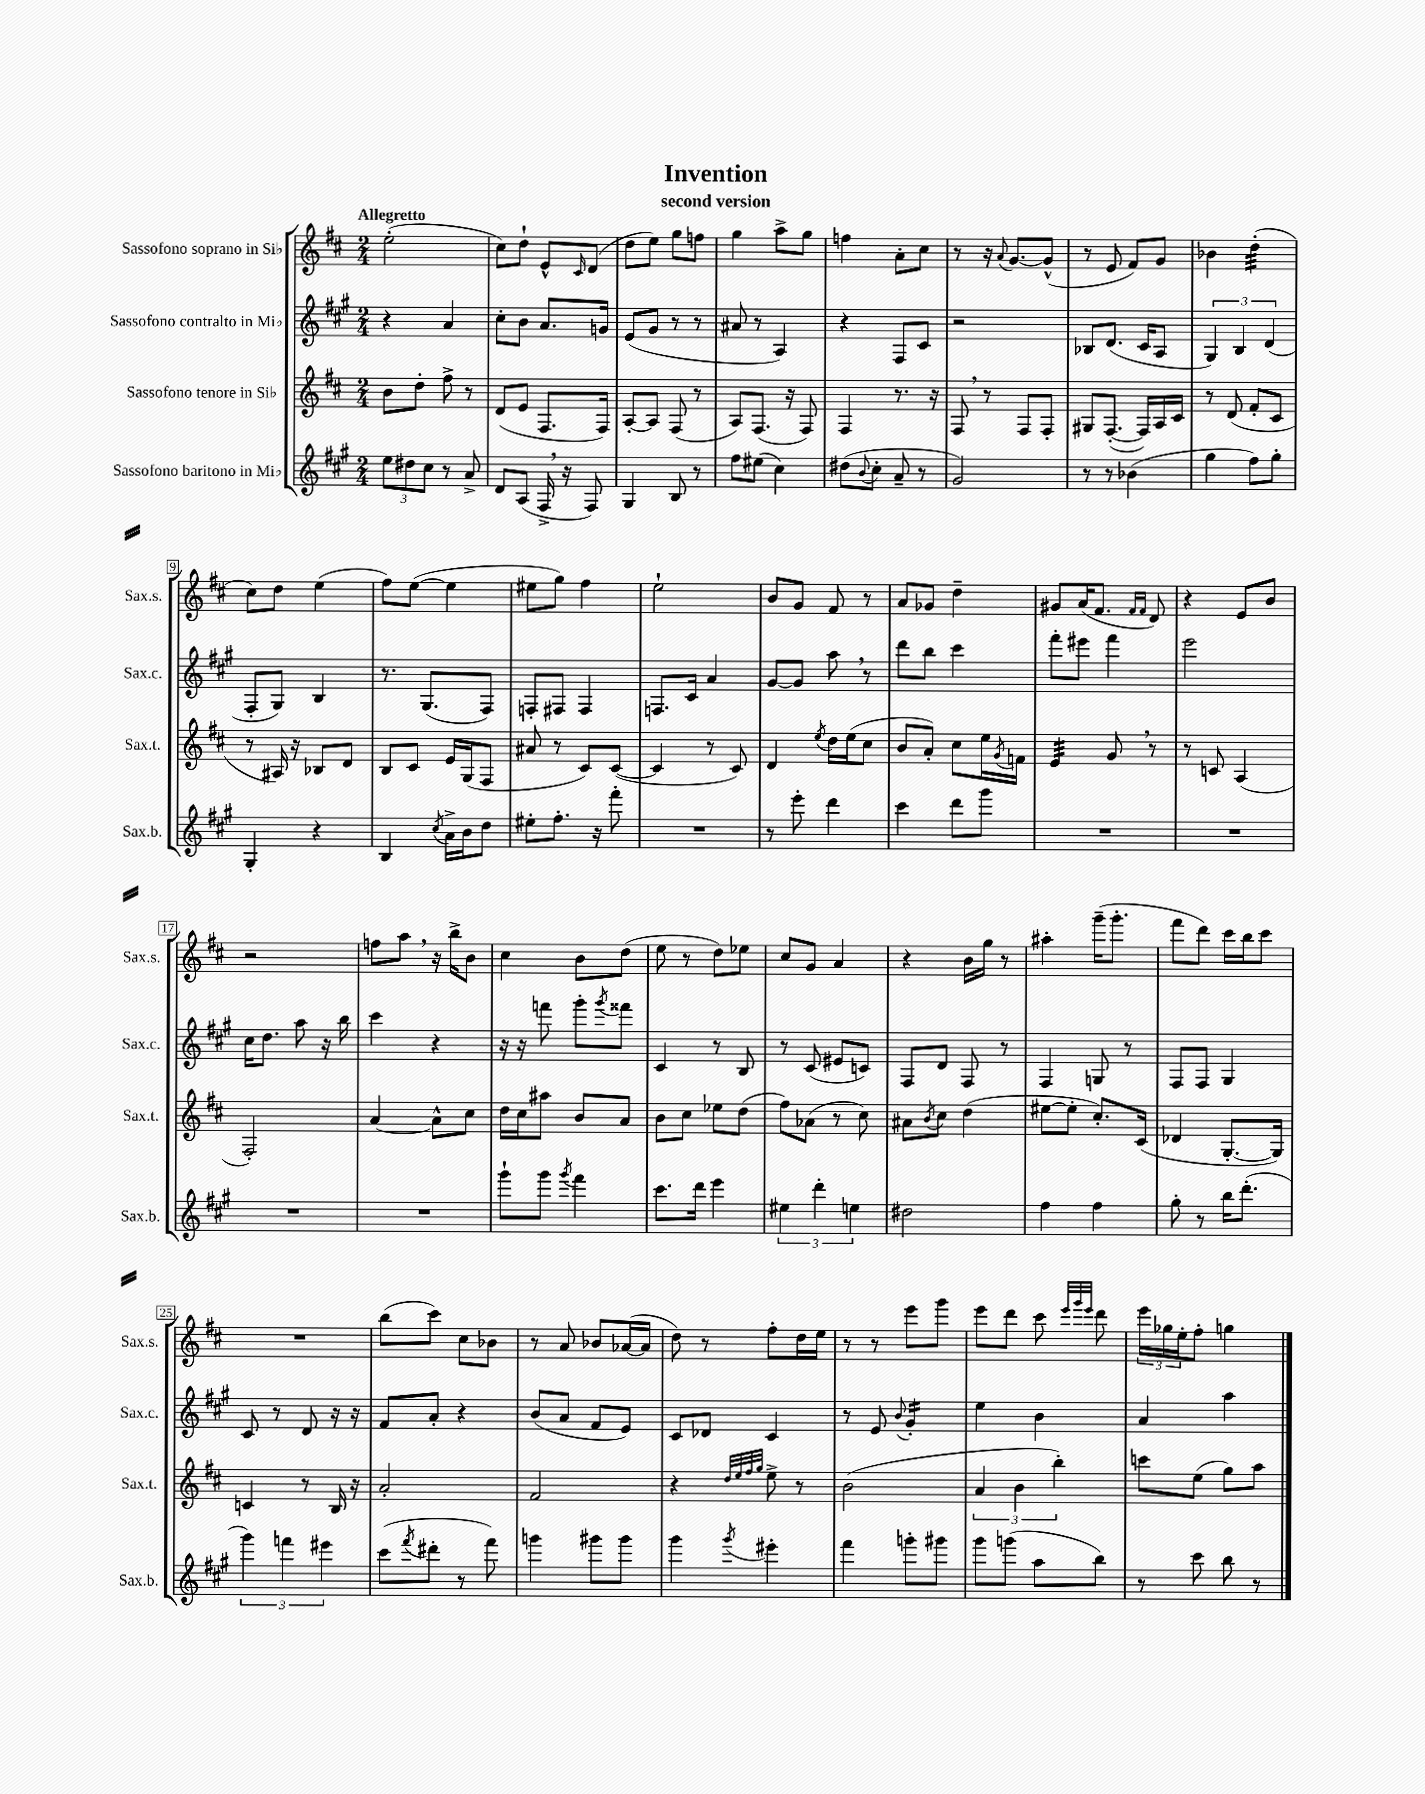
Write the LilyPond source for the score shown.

\header { title = "Invention" subtitle = "second version" }
<<
\new StaffGroup <<
\new Staff = "s0" \with { instrumentName = "Sassofono soprano in Sib" shortInstrumentName = "Sax.s." } {
    \clef treble \key d \major \numericTimeSignature \time 2/4 \tempo "Allegretto"
    e''2-.( |
    cis''8) d''8-! e'8-^ \grace { cis'16 } d'8( |
    d''8 e''8) g''8 f''8 |
    g''4 a''8-> g''8 |
    f''4 a'8-. cis''8 |
    r8 r16 \appoggiatura { a'8 } g'8.~ g'8-^( |
    r8 e'8 fis'8) g'8 |
    bes'4 d''4:32-.( |
    cis''8) d''8 e''4( |
    fis''8) e''8~( e''4 |
    eis''8 g''8) fis''4 |
    e''2-! |
    b'8 g'8 fis'8 r8 |
    a'8 ges'8 d''4-- |
    gis'8 a'16( fis'8. \grace { fis'16 fis'16 } d'8) |
    r4 e'8 b'8 |
    r2 |
    f''8 a''8 \breathe r16 b''16-> b'8 |
    cis''4 b'8 d''8( |
    e''8 r8 d''8) ees''8 |
    cis''8 g'8 a'4 |
    r4 b'16 g''16 r8 |
    ais''4-. g'''16--( g'''8.-. |
    fis'''8 d'''8) cis'''16 b''16 cis'''8 |
    R2 |
    b''8( cis'''8) cis''8 bes'8 |
    r8 a'8 bes'8 aes'16~( aes'16 |
    d''8) r8 fis''8-. d''16 e''16 |
    r8 r8 e'''8 g'''8 |
    e'''8 d'''8 cis'''8 \grace { e'''32 g'''32 e'''32 } d'''8 |
    \tuplet 3/2 { e'''16 ges''16 e''16-. } fis''8-. g''4 \bar "|." |
}
\new Staff = "s1" \with { instrumentName = "Sassofono contralto in Mib" shortInstrumentName = "Sax.c." } {
    \clef treble \key a \major \numericTimeSignature \time 2/4
    r4 a'4 |
    cis''8-. b'8 a'8. g'16 |
    e'8( gis'8 r8 r8 |
    ais'8 r8 a4) |
    r4 fis8 cis'8 |
    r2 |
    bes8 d'8.( cis'16 a8 |
    \tuplet 3/2 { gis4) b4 d'4( } |
    fis8-. gis8) b4 |
    r8. gis8.( fis8) |
    f8-. fis8 fis4 |
    f8. cis'16 a'4 |
    gis'8~ gis'8 a''8 \breathe r8 |
    d'''8 b''8 cis'''4 |
    fis'''8-. eis'''8 fis'''4 |
    e'''2 |
    cis''16 d''8. a''8 r16 b''16 |
    cis'''4 r4 |
    r16 r16 f'''8 gis'''8-. \acciaccatura { gis'''8 } fisis'''8 |
    cis'4 r8 b8 |
    r8 cis'8( eis'8 c'8) |
    fis8 d'8 fis8 r8 |
    fis4 g8 r8 |
    fis8 fis8 gis4 |
    cis'8 r8 d'8 r16 r16 |
    fis'8 a'8-. r4 |
    b'8( a'8 fis'8 e'8) |
    cis'8 des'8 cis'4 |
    r8 e'8 \appoggiatura { b'8 } gis'4:16-. |
    e''4 b'4 |
    a'4 a''4 \bar "|." |
}
\new Staff = "s2" \with { instrumentName = "Sassofono tenore in Sib" shortInstrumentName = "Sax.t." } {
    \clef treble \key d \major \numericTimeSignature \time 2/4
    b'8 d''8-. fis''8-> r8 |
    d'8( e'8 fis8. fis16) |
    a8~-. a8 fis8( r8 |
    a8) fis8.( r16 fis8) |
    fis4 r8. r16 |
    fis8 \breathe r8 fis8 fis8-. |
    gis8 fis8.~-.( fis16) a16 cis'16 |
    r8 d'8( fis'8-. cis'8 |
    r8 ais16) r16 bes8 d'8 |
    b8 cis'8 e'16 g16( fis8 |
    ais'8 r8 cis'8) cis'8~( |
    cis'4 r8 cis'8) |
    d'4 \acciaccatura { e''8 } d''16 e''16( cis''8 |
    b'8 a'8-.) cis''8 e''16 \acciaccatura { g'8 } f'16 |
    e'4:32 g'8 \breathe r8 |
    r8 c'8 a4( |
    fis2-.) |
    a'4~ a'8-^ cis''8 |
    d''16 cis''16 ais''8 b'8 a'8 |
    b'8 cis''8 ees''8 d''8( |
    fis''8) aes'8( r8 cis''8) |
    ais'8 \acciaccatura { b'8 } cis''8 d''4( |
    eis''8~ eis''8-. cis''8.-.) cis'16( |
    des'4 g8.~-. g16) |
    c'4 r8 b16 r16 |
    a'2-. |
    fis'2 |
    r4 \grace { d''32 e''32 fis''32 g''32 } e''8-> r8 |
    b'2( |
    \tuplet 3/2 { a'4 b'4 b''4-.) } |
    c'''8 e''8( g''8) a''8 \bar "|." |
}
\new Staff = "s3" \with { instrumentName = "Sassofono baritono in Mib" shortInstrumentName = "Sax.b." } {
    \clef treble \key a \major \numericTimeSignature \time 2/4
    \tuplet 3/2 { e''8 dis''8 cis''8 } r8 a'8-> |
    d'8 a8( fis16-> \breathe r16 fis8) |
    gis4 b8 r8 |
    fis''8 eis''8( cis''4) |
    dis''8( \appoggiatura { b'8 } cis''8-. a'8-- r8 |
    gis'2) |
    r8 r8 bes'4( |
    gis''4 fis''8) gis''8-. |
    gis4-. r4 |
    b4 \acciaccatura { cis''8 } a'16-> b'16 d''8 |
    eis''8-. fis''8.-. r16 fis'''8-. |
    R2 |
    r8 e'''8-. d'''4 |
    cis'''4 d'''8 gis'''8 |
    R2 |
    R2 |
    R2 |
    R2 |
    gis'''8-! gis'''8 \acciaccatura { gis'''8 } fis'''4 |
    cis'''8. d'''16 e'''4 |
    \tuplet 3/2 { eis''4 d'''4-. e''4 } |
    dis''2 |
    fis''4 fis''4 |
    gis''8-. r8 b''16 d'''8.-.( |
    \tuplet 3/2 { gis'''4) f'''4 eis'''4 } |
    cis'''8( \acciaccatura { fis'''8 } dis'''8-. r8 fis'''8) |
    g'''4 gis'''8 gis'''8 |
    gis'''4 \acciaccatura { gis'''8 } eis'''4-. |
    fis'''4 g'''8-. gis'''8 |
    gis'''8 g'''8( a''8 b''8) |
    r8 cis'''8 b''8 r8 \bar "|." |
}
>>
>>
\layout { \context { \Score \override BarNumber.stencil = #(make-stencil-boxer 0.1 0.3 ly:text-interface::print) } }
